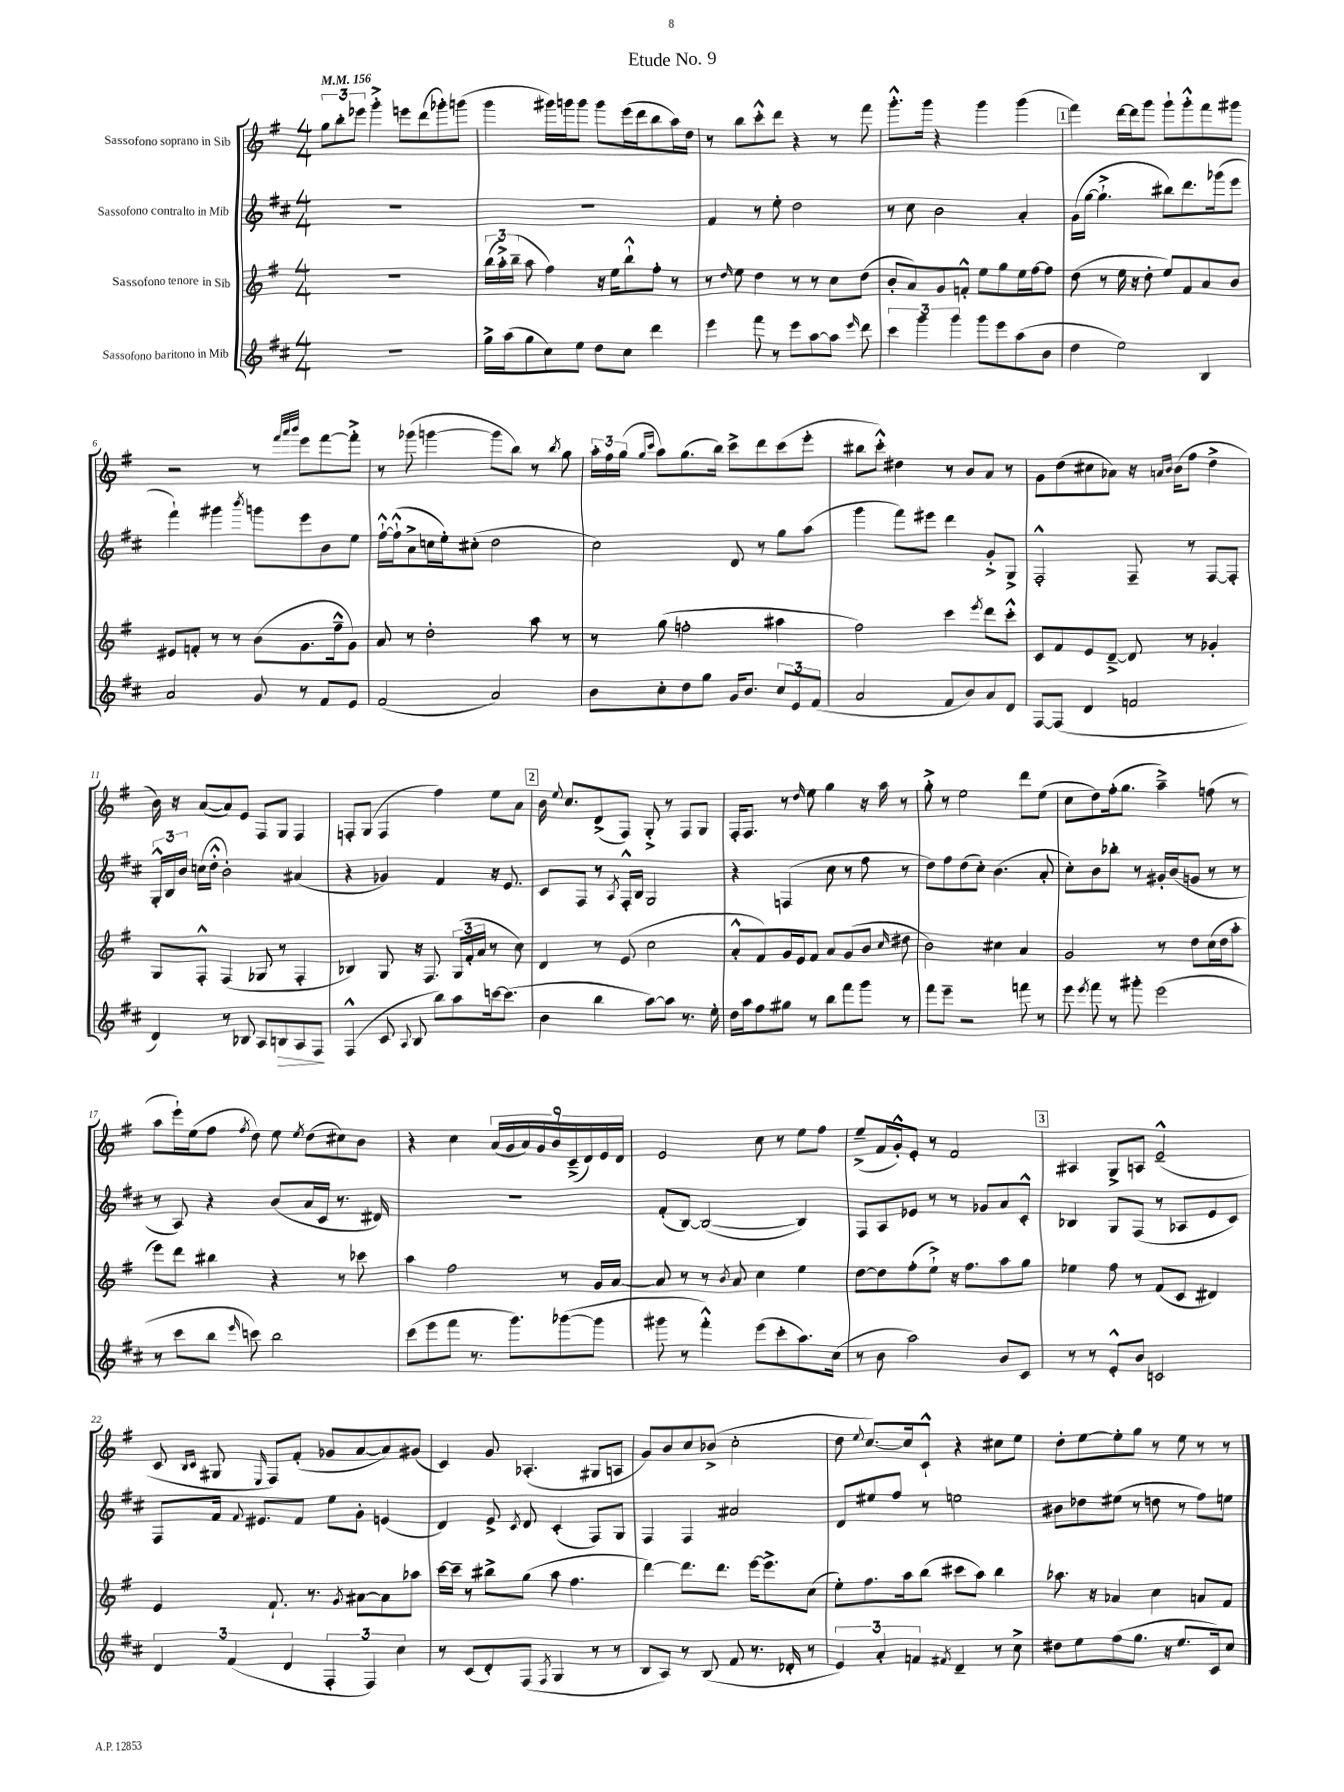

**kern	**dynam	**kern	**kern	**kern
*part4	*part4	*part3	*part2	*part1
*staff4	*staff4	*staff3	*staff2	*staff1
*I"Sassofono baritono in Mib	*	*I"Sassofono tenore in Sib	*I"Sassofono contralto in Mib	*I"Sassofono soprano in Sib
*clefG2	*	*clefG2	*clefG2	*clefG2
*k[f#c#]	*	*k[f#]	*k[f#c#]	*k[f#]
*M4/4	*	*M4/4	*M4/4	*M4/4
*MM156	*	*MM156	*MM156	*MM156
=1	=1	=1	=1	=1
1r	.	1r	1r	12gg\L
.	.	.	.	12bb'\
.	.	.	.	12eee-X\J
.	.	.	.	4ggg'^\
.	.	.	.	8eeen\L
.	.	.	.	(8ddd\
.	.	.	.	8ggg-X'\)
.	.	.	.	(8gggn\J
=2	=2	=2	=2	=2
16gg^\LL	.	(24bb\LL	1r	4ggg\
.	.	24aa'^\)	.	.
(16aa\J	.	.	.	.
.	.	(24bb~\JJ	.	.
8gg\	.	8aa\	.	.
8cc#\)	.	4ff#\)	.	16ggg#X\LL)
.	.	.	.	16gggn\J
8ee\J	.	.	.	8ggg\J
8dd\L	.	16r	.	8ggg\L
.	.	16ee\KL	.	.
8cc#\J	.	8bb`^^\	.	(16eee\L
.	.	.	.	16ddd\J
4ddd\	.	8ff#'\J	.	8bb\
.	.	8r	.	16aa\L)
.	.	.	.	16dd\JJ
=3	=3	=3	=3	=3
4eee\	.	8r	4f#/	8r
.	.	16qqdd/	.	.
.	.	8ee\	.	8bb\L
8fff#\	.	4dd\	8r	8ccc'^^\
8r	.	.	8ee'\	8ddd\J
8eee\L	.	8r	2dd\	4r
[8aa\	.	8r	.	.
8aa\J]	.	8cc\L	.	8r
16qqeee/	.	.	.	.
8ddd\	.	(8dd\J	.	8fff#\
=4	=4	=4	=4	=4
6ccc#\	.	8b'/L	8r	8.ggg'^^\L
.	.	8a/)	8cc#\	.
6ggg\	.	.	.	.
.	.	.	.	16ggg\Jk
.	.	8g/	2b\	4r
6ggg\	.	.	.	.
.	.	8fn'^^/J	.	.
8ggg\L	.	8ee\L	.	4ggg\
8eee\	.	8gg\	.	.
(8aa\	.	16ee\L	4a'/	(4ggg\
.	.	[16ff#\J	.	.
8b\J	.	8ff#\J]	.	.
!!LO:REH:place=s1:t=1
=5	=5	=5	=5	=5
4dd\	.	(8dd\	(16g\LL	4fff#\)
.	.	.	[16gg\JJ	.
.	.	8r	4.gg`^\]	.
2ee\)	.	16ee\	.	[16ddd\LL
.	.	16r	.	16ddd\J]
.	.	8dd'\	.	8ggg\J
.	.	8ee/L)	8bb#X\L)	8ggg`\L
.	.	8f#/	8.ddd\	8ggg'^^\
4B/	.	8a/	.	8fff#\
.	.	.	(16ggg-X\k	.
.	.	8b/J	8eee\J	8ggg#X\J
!!LO:LB:g=z
=6	=6	=6	=6	=6
2a/	.	8e#X/L	4fff#`\)	2r
.	.	8fn'/J	.	.
.	.	8r	4ggg#X\	.
.	.	8r	.	.
.	.	.	8qbbb/	.
8g/	.	(8b\L	8gggn\L	8r
.	.	.	.	32qqfff#/LLL
.	.	.	.	32qqaaa/
.	.	.	.	32qqbbb/JJJ
8r	.	8.g\	8eee\	8eee\L
8f#/L	.	.	8b\	[8fff#\
.	.	16ff#~^^\k	.	.
8e/J	.	8g\J)	8ee\J	8fff#'^\J]
=7	=7	=7	=7	=7
(2f#/	.	8a/	[16ff#`^^\LL	8r
.	.	.	(16ff#`^^\J]	.
.	.	8r	8a^\	(8ggg-X\
.	.	2dd'\	16ccn\L	[4gggn\
.	.	.	16ee'\J)	.
.	.	.	(8cc#X'\J	.
2a/)	.	.	2dd\	8ggg\L]
.	.	.	.	8bb\J)
.	.	8aa\	.	8r
.	.	.	.	8qbb/
.	.	8r	.	8gg\
=8	=8	=8	=8	=8
8b\L	.	8r	2cc#\)	24aa'\LL
.	.	.	.	24ff#\
.	.	.	.	(24gg\JJ
.	.	.	.	16qqgg/LL
.	.	.	.	16qqccc/JJ
8cc#'\	.	(8gg\	.	8aa\L)
8dd\	.	2ffn'\	.	(8.gg\
8gg\J	.	.	.	.
.	.	.	.	16bb\Jk)
16g/KL	.	.	8d/	8ccc^\L
8.b/J	.	.	.	.
.	.	.	8r	8ddd\
12cc#/L	.	4aa#X\	8gg\L	(8ccc\
12e/	.	.	.	.
.	.	.	(8aa\J	8eee'\J
(12f#/J	.	.	.	.
=9	=9	=9	=9	=9
2a/	.	2ff#\)	4ggg\	8bb#X\L
.	.	.	.	8ccc'^^\J)
.	.	.	8fff#\L)	4dd#X\
.	.	.	8eee#X\J	.
8f#/L	.	4ccc\	4ddd\	8r
8b/)	.	.	.	8b/L
.	.	8qeee/	.	.
8a/	.	8ddd\L	8g'^/L	8a/J
8d/J	.	8ccc'^^\J	8G^/J	8r
=10	=10	=10	=10	=10
[8F#/L	.	8c/L	2F#'^^/	8g\L
(8F#/J]	.	8f#/	.	(8dd\
4d/	.	8e/	.	8cc#X\
.	.	[8d~^/J	.	8a-X\J)
2fn/	.	8d/]	8F#~/	16r
.	.	.	.	16qqan/LL
.	.	.	.	16qqb/JJ
.	.	.	.	(16b\KL
.	.	8r	8r	8ff#\J
.	.	4g-X'/	[8F#/L	4dd^\
.	.	.	8F#'/J]	.
!!LO:LB:g=z
=11	=11	=11	=11	=11
4d/)	.	8G/L	24G'^^/LL	16b\)
.	.	.	24B/	.
.	.	.	.	16r
.	.	.	24b/JJ	.
.	.	8F#'^^/J	(16ccn\LL	([8a/L
.	.	.	16dd'^^\JJ	.
8r	.	(4F#/	2b'\)	8a/])
8B-X/	.	.	.	8e/J
8A/L	.	8G-X/	.	8F#/L
!	!LO:HP:b	!	!	!
8Bn/	>	8r	.	8G/J
8A/	.	4F#'/	(4a#X/	4F#/
8F#/J	.	.	.	.
.	]	.	.	.
=12	=12	=12	=12	=12
(4F#^^/	.	4B-X/)	4r	8Fn'/L
.	.	.	.	(8G/J
8c#/	.	8G/	4g-X/)	4F/
8qqA/	.	.	.	.
8B/	.	16r	.	.
.	.	8.F#/	.	.
8bb\L)	.	.	4f#/	4ff#\)
8aa\	.	(24G/LL	.	.
.	.	24f#'/	.	.
.	.	24a/JJ	.	.
[16cccn\k	.	8r	16r	8ee\L
(8.ccc\J]	.	.	8.e/	.
.	.	8cc\)	.	8a\J
!!LO:REH:place=s1:t=2
=13	=13	=13	=13	=13
4b\	.	4d/	8c#/L	16b\
.	.	.	.	8qqee/
.	.	.	.	8.cc/L
.	.	.	8F#/J	.
4bb\	.	8r	8r	(8d^/
.	.	.	8qA/	.
.	.	(8e/	16F#'^^/LL	8F#/J)
.	.	.	16B/JJ	.
[8aa\L)	.	2cc\	2G/	8G'^/
8aa\J]	.	.	.	8r
8.r	.	.	.	8F#/L
.	.	.	.	8G/J
16ee'\	.	.	.	.
=14	=14	=14	=14	=14
16dd\LL	.	8a'^^/L	4r	16F#'/KL
16aa\J	.	.	.	8.F#/J
8ff#\	.	8f#/)	.	.
8gg#X\J	.	16g/L	(4Fn/	8r
.	.	16e/J	.	.
.	.	.	.	16qqdd/
8r	.	8f#/J	.	8ee\
8bb\L	.	8a/L	8cc#\	4gg\
8fff#\	.	(8g/	8r	.
8ggg\J	.	8b/J	8ff#\	16r
.	.	.	.	16aa\
.	.	16qqcc/	.	.
8r	.	8dd#X\	8r	8r
=15	=15	=15	=15	=15
8fff#\L	.	2b\)	8dd\L)	8gg'^\
8eee~\J	.	.	8ff#\	8r
2r	.	.	(8dd\	2ee\
.	.	.	8cc#'\J)	.
.	.	4cc#X\	(4.b\	.
8fffn\	.	4a/	.	8ddd\L
8r	.	.	8a'/	(8ee\J
=16	=16	=16	=16	=16
8eee\	.	2g/	8cc#'\L)	8cc\L
8qeee/	.	.	.	.
8fff#\	.	.	8b\	8dd\)
8r	.	.	8bb-X'\J	(16ff#'\k
.	.	.	.	8.gg\J
8ggg#X'\	.	.	8r	.
(2eee\	.	8r	16g#X'/LL	4aa~^\)
.	.	.	(16b/J	.
.	.	8dd\L	8gn/J	.
.	.	(16cc\L	8r	(8ffn\
.	.	16dd\J	.	.
.	.	8aa'\J	8r	8r
!!LO:LB:g=z
=17	=17	=17	=17	=17
8r	.	8eee\L)	8r	8aa\L
8ccc#\L	.	8ddd\J	8A/)	16eee`\L)
.	.	.	.	(16ee\J
8bb\J	.	4bb#X\	4r	8ff#\J
16qqeee/	.	.	.	8qff#/
8cccn\)	.	.	.	8dd\)
2bb\	.	4r	(8b/L	8ee\
.	.	.	.	8qee/
.	.	.	16a/L	(8dd\L
.	.	.	16c#/JJ	.
.	.	8r	8.r	8cc#X\)
.	.	8ccc-X\	.	8b\J
.	.	.	16d#X/)	.
=18	=18	=18	=18	=18
(8ccc#\L	.	4aa\	1r	4r
8eee\	.	.	.	.
8fff#\J	.	2ff#\	.	4cc\
8.r	.	.	.	.
.	.	.	.	(18a/LL
.	.	.	.	18g/
8.ggg\L)	.	.	.	.
.	.	.	.	18a/)
.	.	.	.	18g/
.	.	.	.	18b/
([8ggg-X\	.	8r	.	.
.	.	.	.	(18c~^/
.	.	.	.	18d/)
8ggg-\J]	.	16g/LL	.	.
.	.	.	.	18e/
.	.	[16a/JJ	.	.
.	.	.	.	18d/JJ
=19	=19	=19	=19	=19
8ggg#X\	.	8a/]	(8f#'/L	2e/
8r	.	8r	[8B/J)	.
4fff#'^^\)	.	8r	(2B/_	.
.	.	8qb/	.	.
.	.	8a/	.	.
(8eee\L	.	4cc\	.	8cc\
8ccc#'\	.	.	.	8r
8.aa\)	.	4ee\	4B/])	8ee\L
.	.	.	.	8ff#\J
(16cc#\Jk	.	.	.	.
=20	=20	=20	=20	=20
8r	.	[8dd\L	8F#/L	(8ee~^/L
8b\	.	8dd\]	8A/	16f#/L
.	.	.	.	16g'^^/J)
2aa\)	.	(8ff#'\	8e-X/J	8e'/J
.	.	8ee`^\J)	8r	8r
.	.	16r	8r	2f#/
.	.	8.ff#\L	.	.
.	.	.	8g-X/L	.
8b/L	.	8aa\	8a/	.
8c#/J	.	8gg\J	8c#'^^/J	.
!!LO:REH:place=s1:t=3
=21	=21	=21	=21	=21
8r	.	4ee-X\	4B-X/	4A#X/
8r	.	.	.	.
8e'^^/L	.	8ff#\	8G/L	8G^/L
8b/J	.	8r	(8F#/J	8An/J
2cn/	.	(8f#/L	8r	(2e~^^/
.	.	8c/J	8A-X/L	.
.	.	4d#X/)	8e/	.
.	.	.	8c#/J)	.
!!LO:LB:g=z
=22	=22	=22	=22	=22
6d/	.	4e/	8F#/L	8c/
.	.	.	.	16qqB/LL
.	.	.	.	16qqc/JJ
.	.	.	16f#/Jk	8G#X/
(6f#/	.	.	.	.
.	.	.	8qqf#/	.
.	.	.	8.e#X/L	.
.	.	.	.	16qqE/
.	.	8.f#`/	.	8F#/L)
6d/	.	.	.	.
.	.	.	8f#/J	(8f#'/J
.	.	8.r	.	.
6F#'/	.	.	8ee\L	8g-X/L
.	.	8qg/	.	.
.	.	[8a#X\L	8g'\J	[8a/
6F#/)	.	.	.	.
.	.	8a#\]	(4en/	8a/])
6cc#\	.	.	.	.
.	.	8aa-X\J	.	(8g#X/J
=23	=23	=23	=23	=23
8r	.	[16ccc\LL	4d/)	4c/)
.	.	16ccc~\JJ]	.	.
(8c#/L	.	8r	.	.
8d'/)	.	8bb#X^\L	8e^/	8g/
.	.	.	8qc#/	.
(8F#/J	.	(8gg\J	8d/	(4.A-X'/
8qF#/	.	.	.	.
4G/	.	8aa\	(4c#'/	.
.	.	4.ff#\	.	.
8r	.	.	8F#/L)	8G#X/L
8r	.	.	8G/J	8An/J
=24	=24	=24	=24	=24
8B/L	.	[4ddd\)	4F#/	8g/L)
8A/J)	.	.	.	8b/
8r	.	8.ddd\L]	4F#/	8cc/
(8B/	.	.	.	(8b-X^/J
.	.	8.ddd\J	.	.
8f#/	.	.	2a#X/	2cc'\
8.r	.	[16eee\KL	.	.
.	.	8.eee^\]	.	.
16d-X'/	.	.	.	.
8r	.	(8cc\J	.	.
=25	=25	=25	=25	=25
6e/)	.	8ee'\L)	8d/L	8dd\
.	.	.	.	8qqee/
.	.	8.ff#\	8ee#X/	[8.cc/L)
6a'/	.	.	.	.
.	.	.	8ff#/J	.
.	.	16aa\k	.	16cc/k]
6fn/	.	.	.	.
.	.	(8bb\J	8r	8c`^^/J
8qf#X/	.	.	.	.
4d~/	.	8ccc#X\L	2een\	4r
.	.	8aa\J)	.	.
8r	.	4bb\	.	8cc#X\L
8cc#^\	.	.	.	8ee\J
=26	=26	=26	=26	=26
8dd#X\L	.	8.aa-X\	8b#X\L	8dd'\L
8ee\	.	.	8dd-X\	[8ee\
.	.	16r	.	.
(8ff#\	.	4a-X/	(8ee#X\J	8ee'\]
8.gg\J	.	.	8r	8gg\J
.	.	4cc\	8ddn\	8r
16r	.	.	.	.
8.ee/L	.	.	8r	8ee\
.	.	8an/L	8ff#\L)	8r
16c#/k)	.	.	.	.
8cc#/J	.	8f#/J	8een\J	8r
==	==	==	==	==
*-	*-	*-	*-	*-
